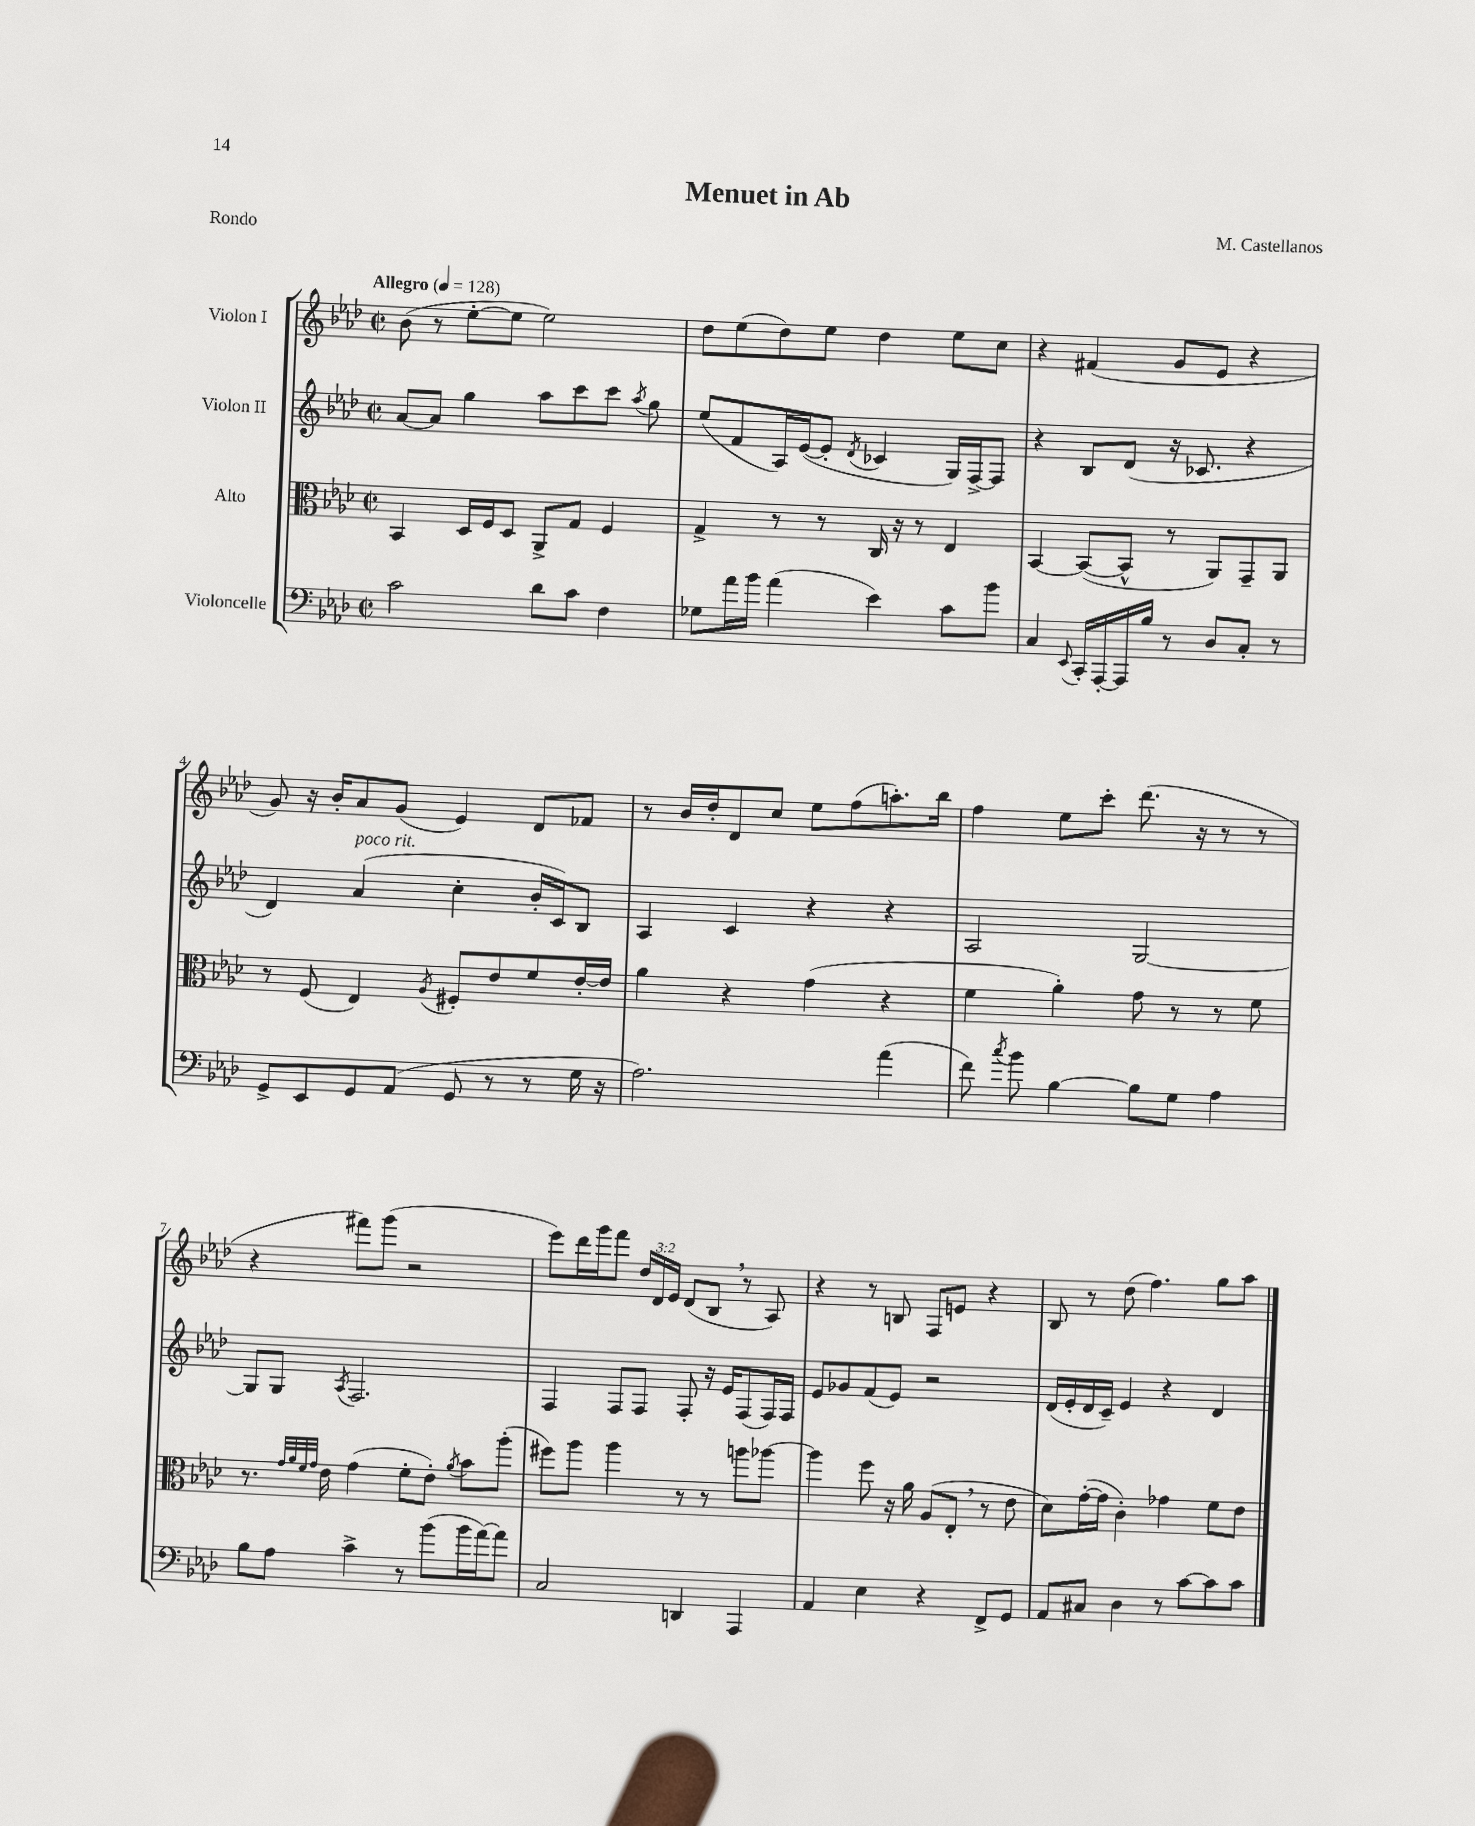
\header { title = "Menuet in Ab" composer = "M. Castellanos" piece = "Rondo" }
<<
\new StaffGroup <<
\new Staff = "s0" \with { instrumentName = "Violon I" } {
    \clef treble \key aes \major \defaultTimeSignature \time 2/2 \override Staff.TupletNumber.text = #tuplet-number::calc-fraction-text \tempo "Allegro" 4 = 128
    \autoBeamOff bes'8( r8 ees''8[~-. ees''8] ees''2) |
    des''8[ ees''8( des''8) ees''8] des''4 ees''8[ c''8] |
    r4 fis'4( g'8[ ees'8] r4 |
    g'8) r16 bes'16[-. aes'8 g'8]( ees'4) des'8[ fes'8] |
    r8 bes'16[ des''16-. des'8 c''8] ees''8[ f''8( a''8.-.) bes''16] |
    f''4 ees''8[ c'''8]-. des'''8.( r16 r8 r8 |
    r4 fis'''8[) g'''8]( r2 |
    ees'''8[) des'''16 g'''16 f'''8] \tuplet 3/2 { des''16[ des'16 ees'16] } des'8[( bes8] \breathe r8 aes8) |
    r4 r8 b8 f8[ e'8] r4 |
    bes8 r8 des''8( f''4.) g''8[ aes''8] \bar "|." |
}
\new Staff = "s1" \with { instrumentName = "Violon II" } {
    \clef treble \key aes \major \defaultTimeSignature \time 2/2
    \autoBeamOff aes'8[~ aes'8] g''4 aes''8[ c'''8 c'''8] \acciaccatura { aes''8 } g''8 |
    ees''8[( f'8 aes16) ees'16~( ees'8]-. \acciaccatura { des'8 } ces'4 g16[) f16~-> f8] |
    r4 bes8[ des'8]( r16 ces'8. r4 |
    des'4) aes'4^\markup { \italic "poco rit." }( c''4-. bes'16[-. c'16) bes8] |
    aes4 c'4 r4 r4 |
    aes2 g2~ |
    g8[ g8] \acciaccatura { aes8 } f2. |
    f4 f8[ f8] f8-. r16 ees'16[ f8( f16) f16] |
    ees'8[ ges'8 f'8( ees'8]) r2 |
    des'16[( ees'16-. des'16 c'16]--) ees'4 r4 des'4 \bar "|." |
}
\new Staff = "s2" \with { instrumentName = "Alto" } {
    \clef alto \key aes \major \defaultTimeSignature \time 2/2
    \autoBeamOff bes,4 des16[ f16 des8] aes,8[-> g8] f4 |
    g4-> r8 r8 c16 r16 r8 ees4 |
    bes,4~ bes,8[~( bes,8]-^ r8 aes,8[) g,8-- aes,8] |
    r8 f8( ees4) \acciaccatura { aes8 } fis8[-. ees'8 f'8 ees'16~-. ees'16] |
    aes'4 r4 g'4( r4 |
    f'4 aes'4-.) g'8 r8 r8 f'8 |
    r8. \grace { g'32[ aes'32 f'32 g'32] } ees'16 g'4( f'8[-. ees'8]-.) \acciaccatura { aes'8 } bes'8[ aes''8]-.( |
    fis''8[) aes''8] aes''4 r8 r8 a''8[ aes''8]~ |
    aes''4 f''8 r16 aes'16 aes8[( ees8]-. \breathe r8 ees'8 |
    des'8[) g'16~-.( g'16] c'4-.) ges'4 f'8[ ees'8] \bar "|." |
}
\new Staff = "s3" \with { instrumentName = "Violoncelle" } {
    \clef bass \key aes \major \defaultTimeSignature \time 2/2
    \autoBeamOff c'2 des'8[ c'8] f4 |
    ges8[ aes'16 bes'16] aes'4( ees'4) c'8[ bes'8] |
    c4 \appoggiatura { ees,8 } c,16[-. aes,,16~-. aes,,16 bes16] r8 des8[ c8]-. r8 |
    g,8[-> ees,8 g,8 aes,8]( g,8 r8 r8 g16 r16 |
    aes2.) aes'4( |
    f'8) \acciaccatura { c''8 } bes'8 bes4~ bes8[ g8] aes4 |
    bes8[ aes8] c'4-> r8 bes'8[( bes'16 aes'16~) aes'8] |
    c2 d,4 aes,,4 |
    aes,4 ees4 r4 f,8[-> g,8] |
    aes,8[ cis8] des4 r8 c'8[~ c'8 c'8] \bar "|." |
}
>>
>>
